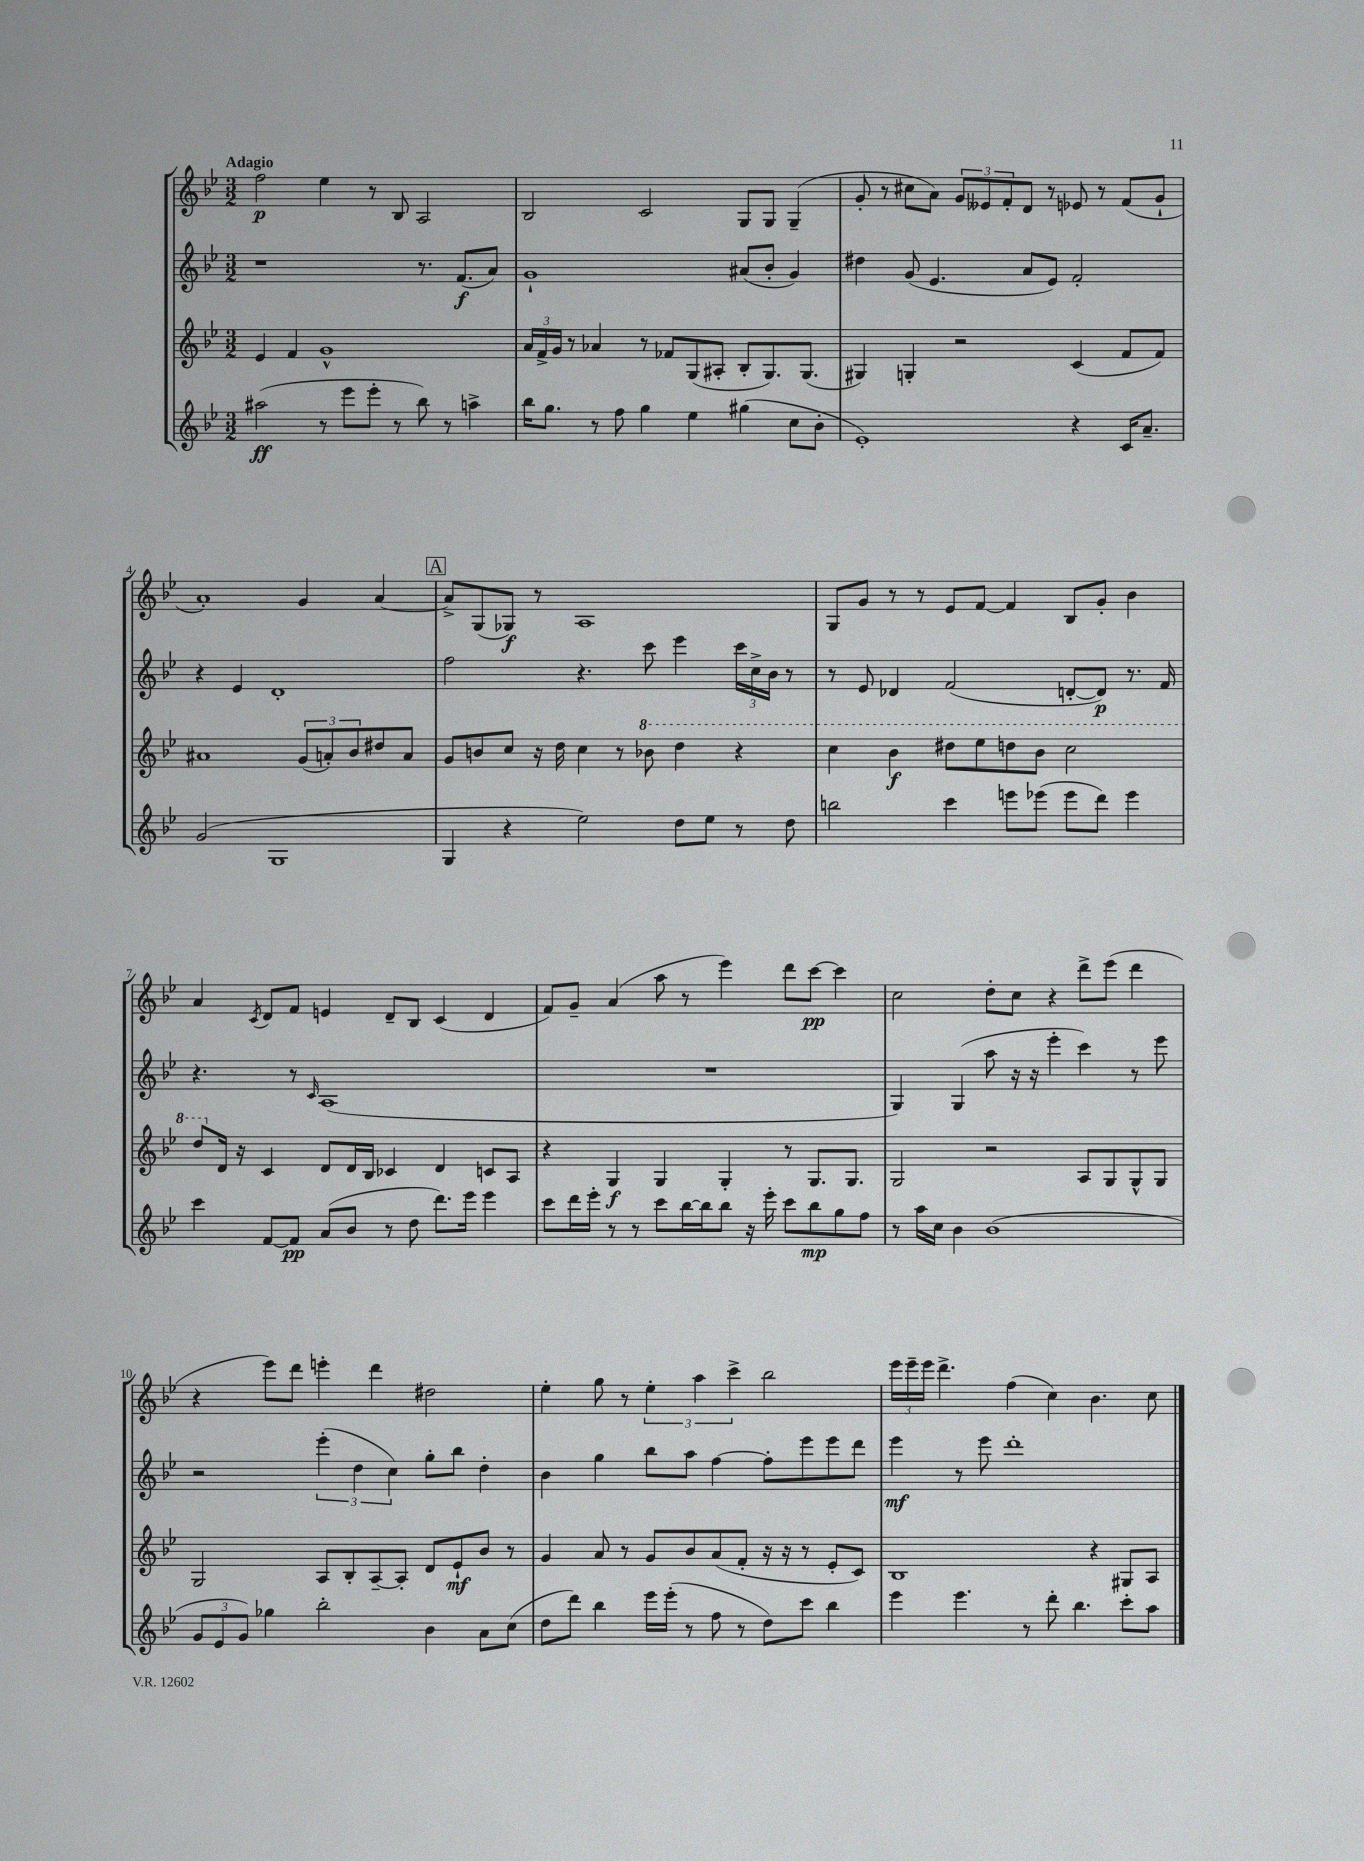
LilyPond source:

<<
\new StaffGroup <<
\new Staff = "s0" {
    \clef treble \key bes \major \numericTimeSignature \time 3/2 \tempo "Adagio"
    f''2\p ees''4 r8 bes8 a2 |
    bes2 c'2 g8 g8 g4--( |
    g'8-. r8 cis''8 a'8) \tuplet 3/2 { g'8 eeses'8 f'8-. } d'8 r8 ees'8 r8 f'8( g'8-! |
    a'1-.) g'4 a'4~ |
    \mark \markup { \box "A" } a'8-> g8( ges8\f) r8 a1 |
    g8 g'8 r8 r8 ees'8 f'8~ f'4 bes8 g'8-. bes'4 |
    a'4 \acciaccatura { c'8 } d'8 f'8 e'4 d'8-- bes8 c'4( d'4 |
    f'8) g'8-- a'4( a''8 r8 ees'''4) d'''8 c'''8~\pp c'''4 |
    c''2 d''8-. c''8 r4 d'''8-> ees'''8( d'''4 |
    r4 ees'''8) d'''8 e'''4-. d'''4 dis''2 |
    ees''4-. g''8 r8 \tuplet 3/2 { ees''4-. a''4 c'''4-> } bes''2 |
    \tuplet 3/2 { ees'''16 ees'''16-- ees'''16 } d'''4.-> f''4( c''4) bes'4. c''8 \bar "|." |
}
\new Staff = "s1" {
    \clef treble \key bes \major \numericTimeSignature \time 3/2
    r1 r8. f'8.\f( a'8) |
    g'1-! ais'8( bes'8-. g'4) |
    dis''4 g'8( ees'4. a'8 ees'8) f'2-. |
    r4 ees'4 d'1-. |
    \mark \markup { \box "A" } f''2 r4. c'''8 ees'''4 \tuplet 3/2 { c'''16 c''16-> bes'16 } r8 |
    r8 ees'8 des'4 f'2( d'8~-. d'8\p) r8. f'16 |
    r4. r8 \grace { c'16 } a1( |
    R1. |
    g4) g4( a''8 r16 r16 ees'''4-. c'''4) r8 ees'''8 |
    r2 \tuplet 3/2 { ees'''4-.( d''4 c''4) } g''8-. bes''8 d''4-. |
    bes'4 g''4 bes''8 a''8 f''4~ f''8-. ees'''8 ees'''8 d'''8 |
    ees'''4\mf r8 ees'''8 d'''1-. \bar "|." |
}
\new Staff = "s2" {
    \clef treble \key bes \major \numericTimeSignature \time 3/2
    ees'4 f'4 g'1-^ |
    \tuplet 3/2 { a'16 f'16-> g'16 } r8 aes'4 r8 fes'8 g8( ais8-. bes8-. g8.) g8.( |
    gis4) g4-. r2 c'4( f'8 f'8) |
    ais'1 \tuplet 3/2 { g'8( a'8-.) bes'8 } dis''8 a'8 |
    \mark \markup { \box "A" } g'8 b'8 c''8 r16 d''16 c''4 r8 \ottava #1 bes''!8 d'''4 r4 |
    c'''4 bes''4\f dis'''8 ees'''8 d'''8 bes''8 c'''2 |
    d'''8 \ottava #0 d'16 r16 c'4 d'8 d'16 bes16 ces'4 d'4 c'8 a8 |
    r4 g4\f g4 g4-. r8 g8. g8. |
    g2 r2 a8 g8 g8-^ g8 |
    g2 a8 bes8-. a8~-- a8-. d'8 ees'8-!\mf bes'8 r8 |
    g'4 a'8 r8 g'8 bes'8 a'8( f'8-. r16 r16 r8 ees'8-. c'8) |
    bes1 r4 gis8 a8 \bar "|." |
}
\new Staff = "s3" {
    \clef treble \key bes \major \numericTimeSignature \time 3/2
    ais''2\ff( r8 ees'''8 ees'''8-. r8 bes''8) r8 a''4-> |
    bes''16 g''8. r8 f''8 g''4 ees''4 gis''4( c''8 bes'8-. |
    ees'1-.) r4 c'16 a'8.-- |
    g'2( g1 |
    \mark \markup { \box "A" } g4 r4 ees''2) d''8 ees''8 r8 d''8 |
    b''2 c'''4 e'''8 ees'''8( ees'''8 d'''8) ees'''4 |
    c'''4 f'8~ f'8\pp a'8( bes'8 r8 d''8 d'''8.) ees'''16 ees'''4 |
    c'''8 d'''16 ees'''16-. r8 r8 c'''8 bes''16~ bes''16 bes''8 r16 ees'''16-. c'''8 bes''8\mp g''8 f''8 |
    r8 a''16 c''16 bes'4 bes'1( |
    \tuplet 3/2 { g'8 ees'8 g'8) } ges''4 bes''2-. bes'4 a'8 c''8( |
    d''8 d'''8) bes''4 ees'''16 ees'''16-.( r8 f''8 r8 d''8) c'''8 bes''4 |
    ees'''4 ees'''4. r8 d'''8-. bes''4. c'''8-. a''8 \bar "|." |
}
>>
>>
